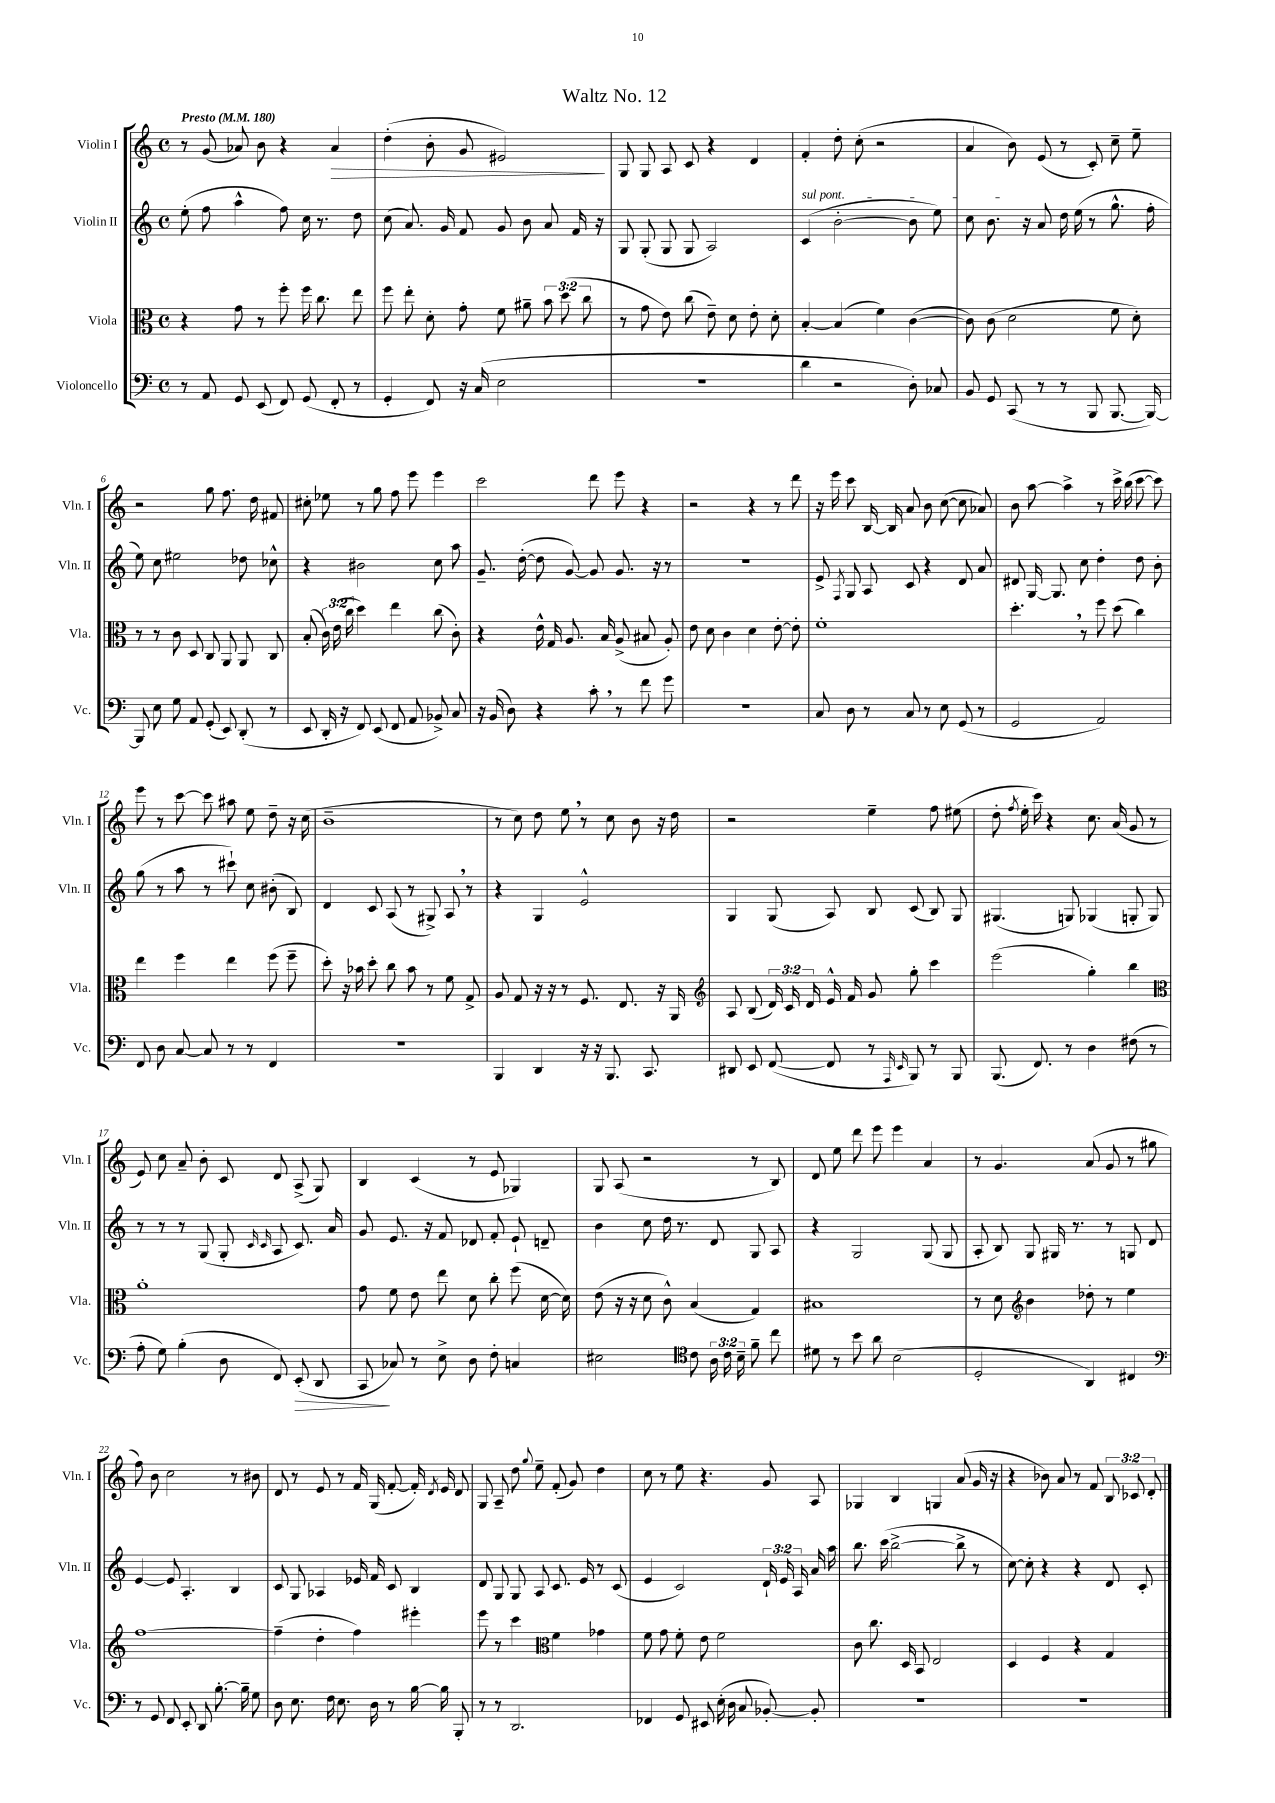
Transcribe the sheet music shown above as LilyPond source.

\header { title = "Waltz No. 12" }
<<
\new StaffGroup <<
\new Staff = "s0" \with { instrumentName = "Violin I" shortInstrumentName = "Vln. I" } {
    \clef treble \key c \major \defaultTimeSignature \time 4/4 \override Staff.TupletNumber.text = #tuplet-number::calc-fraction-text \tempo "Presto" 4 = 180
    \autoBeamOff r8 g'8( aes'8) b'8 r4 aes'4\> |
    d''4-.( b'8-. g'8 eis'2\!) |
    g8 g8 a8 c'8 r4 d'4 |
    f'4-. d''8-. c''8-.( r2 |
    a'4 b'8) e'8( r8 c'8-.) c''8-- e''8-- |
    r2 g''8 f''8. d''16 fis'8 |
    cis''8-. ees''8 r8 g''8 f''8 e'''8 e'''4 |
    c'''2 d'''8 e'''8 r4 |
    r2 r4 r8 d'''8 |
    r16 e'''16 c'''8 b16~ b16 a'8 b'8 c''8~( c''8 aes'8) |
    b'8 a''8~ a''4-> r8 c'''16-> b''16( c'''8~ c'''8) |
    e'''8 r8 c'''8~ c'''8 ais''8 e''8 d''8-- r16 c''16( |
    b'1-- |
    r8 c''8) d''8 e''8 \breathe r8 c''8 b'8 r16 d''16 |
    r2 e''4-- f''8 eis''8( |
    d''8-. \acciaccatura { f''8 } e''16-. c'''16) r4 c''8. a'16( g'8 r8 |
    e'8) c''8 a'8-- b'8-. c'8 d'8 a8->( g8) |
    b4 c'4( r8 e'8 ges4) |
    g8 a8( r2 r8 b8) |
    d'8 e''8 d'''8 e'''8 e'''4 a'4 |
    r8 g'4. a'8( g'8 r8 gis''8 |
    f''8) b'8 c''2 r8 bis'8 |
    d'8 r8 e'8 r8 f'16 g16( f'8~-. f'16-.) \acciaccatura { d'8 } e'16 d'8 |
    g8 a8-- d''8 \appoggiatura { g''8 } e''8-- f'8-.( g'8) d''4 |
    c''8 r8 e''8 r4. g'8 a8 |
    ges4 b4 g4 a'8( g'16 r16 |
    r4 bes'8) a'8 r8 f'8 \tuplet 3/2 { b8 ces'8 d'8-. } \bar "|." |
}
\new Staff = "s1" \with { instrumentName = "Violin II" shortInstrumentName = "Vln. II" } {
    \clef treble \key c \major \defaultTimeSignature \time 4/4 \override Staff.TupletNumber.text = #tuplet-number::calc-fraction-text
    \autoBeamOff e''8-.( f''8 a''4-^ f''8) c''16 r8. d''8 |
    c''8( a'8.) g'16 f'8 g'8 b'8 a'8 f'16 r16 |
    g8 g8-.( g8 g8 a2) |
    \once \override TextSpanner.bound-details.left.text = \markup { \italic "sul pont." } c'4\startTextSpan( b'2~-. b'8 e''8) |
    c''8 b'8.\stopTextSpan r16 a'8 d''16 e''16( r8 g''8.-^ f''16-. |
    e''8) c''8 eis''2 des''8 ces''8-^ |
    r4 bis'2 c''8 a''8 |
    g'8.-- d''16~-.( d''8 g'8~) g'8 g'8. r16 r8 |
    R1 |
    e'8-> \acciaccatura { f8 } g8 a8 c'8 r4 d'8 a'8 |
    dis'8 g16~ g8. c''8 d''4-. d''8 b'8-. |
    g''8( r8 a''8 r8 cis'''8-!) c''8 bis'8-.( b8) |
    d'4 c'8 a8( r8 gis8->) a8 \breathe r8 |
    r4 g4 e'2-^ |
    g4 g8( a8) b8 c'8( b8) g8 |
    gis4.( g8) ges4( g8-. g8) |
    r8 r8 r8 g8( g8-. \grace { c'16 c'16 } a8 c'8.) a'16 |
    g'8 e'8. r16 f'8 des'8 f'8-. e'8-! d'8-- |
    b'4 c''8 d''16 r8. d'8 g8 a8 |
    r4 g2 g8( g8 |
    a8-. b8) g8 gis16 r8. r8 g8 d'8 |
    e'4~ e'8 a4.-. b4 |
    c'8 g8 aes4 ees'16 f'16 c'8 b4 |
    d'8 g8 g8 a8 c'8. e'16 r8 c'8( |
    e'4 c'2) \tuplet 3/2 { d'16-! e'16 a16 } a'16 a''16 |
    b''8. c'''16( b''2~-> b''8-> r8 |
    c''8~) c''8-. r4 r4 d'8 c'8-. \bar "|." |
}
\new Staff = "s2" \with { instrumentName = "Viola" shortInstrumentName = "Vla." } {
    \clef alto \key c \major \defaultTimeSignature \time 4/4 \override Staff.TupletNumber.text = #tuplet-number::calc-fraction-text
    \autoBeamOff r4 g'8 r8 f''8-. f''16 c''8. e''8 |
    f''8 e''8-. d'8-. g'8-. f'8 ais'8-- \tuplet 3/2 { b'8 d''8( c''8 } |
    r8 g'8 e'8) c''8( e'8--) d'8 e'8-. d'8-. |
    b4~-. b4( f'4) c'4~( |
    c'8) c'8( d'2 f'8 d'8-.) |
    r8 r8 c'8 d8 c8 a,8 a,8 c8 |
    b8-.( \tuplet 3/2 { c'16) e'16( c''16 } d''4) e''4 c''8( c'8-.) |
    r4 e'16-^ g16 a8. b16 a8->( bis8 a8-.) |
    e'8 d'8 c'4 d'4 e'8~-. e'8-. |
    f'1-. |
    d''4.-. \breathe r8 f''8 d''8( c''4) |
    e''4 f''4 e''4 f''8( f''8-- |
    d''8-.) r16 bes'16 d''8-. c''8 bes'8 r8 f'8 g8-> |
    a8 g8 r16 r16 r8 f8. e8. r16 a,16 |
    \clef treble a8 b8( \tuplet 3/2 { d'16) c'16 d'16 } e'16-^ f'16 g'8 g''8-. c'''4 |
    e'''2( g''4-.) b''4 |
    \clef alto a'1-. |
    g'8 f'8 e'8 e''8 d'8 c''8-. f''8( d'16~ d'16) |
    e'8( r16 r16 d'8 c'8-^) b4( g4) |
    bis1 |
    r8 d'8 \clef treble b'4 des''8-. r8 e''4 |
    f''1~ |
    f''4--( d''4-. f''4) eis'''4-. |
    e'''8 r8 c'''4 \clef alto f'4 ges'4 |
    f'8 g'8 f'8-. e'8 f'2 |
    c'8 c''8. d16 b,8 e2 |
    d4 f4 r4 g4 \bar "|." |
}
\new Staff = "s3" \with { instrumentName = "Violoncello" shortInstrumentName = "Vc." } {
    \clef bass \key c \major \defaultTimeSignature \time 4/4 \override Staff.TupletNumber.text = #tuplet-number::calc-fraction-text
    \autoBeamOff r8 a,8 g,8 e,8( f,8) g,8( f,8-. r8 |
    g,4-. f,8) r16 c16( e2 |
    R1 |
    d'4 r2 d8-.) ces8 |
    b,8 g,8 c,8( r8 r8 b,,8 b,,8.~ b,,16~) |
    b,,8 e8 g8 a,8 g,8-.( e,8) d,8-.( r8 |
    e,8 d,16-. r16 f,8) e,8( f,8 a,8 bes,8->) c8 |
    r16 b,16( d8) r4 c'8-. \breathe r8 f'8 g'8 |
    R1 |
    c8 d8 r8 c8 r8 e8 g,8( r8 |
    g,2 a,2) |
    f,8 d8 c8~ c8 r8 r8 f,4 |
    R1 |
    b,,4 d,4 r16 r16 b,,8. c,8. |
    dis,8 e,8 f,8~( f,8 r8 \grace { a,,16 e,16 } b,,8) r8 b,,8 |
    b,,8.( f,8.) r8 d4 fis8( r8 |
    a8-. g8) b4-.( d8 f,8) e,8-.\>( d,8 |
    c,8\! ces8) r8 e8-> d8 f8-. c4 |
    eis2 \clef tenor c'8 \tuplet 3/2 { a16 c'16 b16-- } f'8-- c''8 |
    dis'8 r8 b'8 a'8 b2( |
    d2-. a,4) cis4 |
    \clef bass r8 g,8 f,8 e,8-. d,8 b8.~-. b16-- g8 |
    d8 e8. f16 e8. d16 r8 b16~ b16 b,,8-. |
    r8 r8 d,2. |
    fes,4 g,8 eis,8 e16-.( d16 c8 bes,8~-.) bes,8-. |
    R1 |
    R1 \bar "|." |
}
>>
>>
